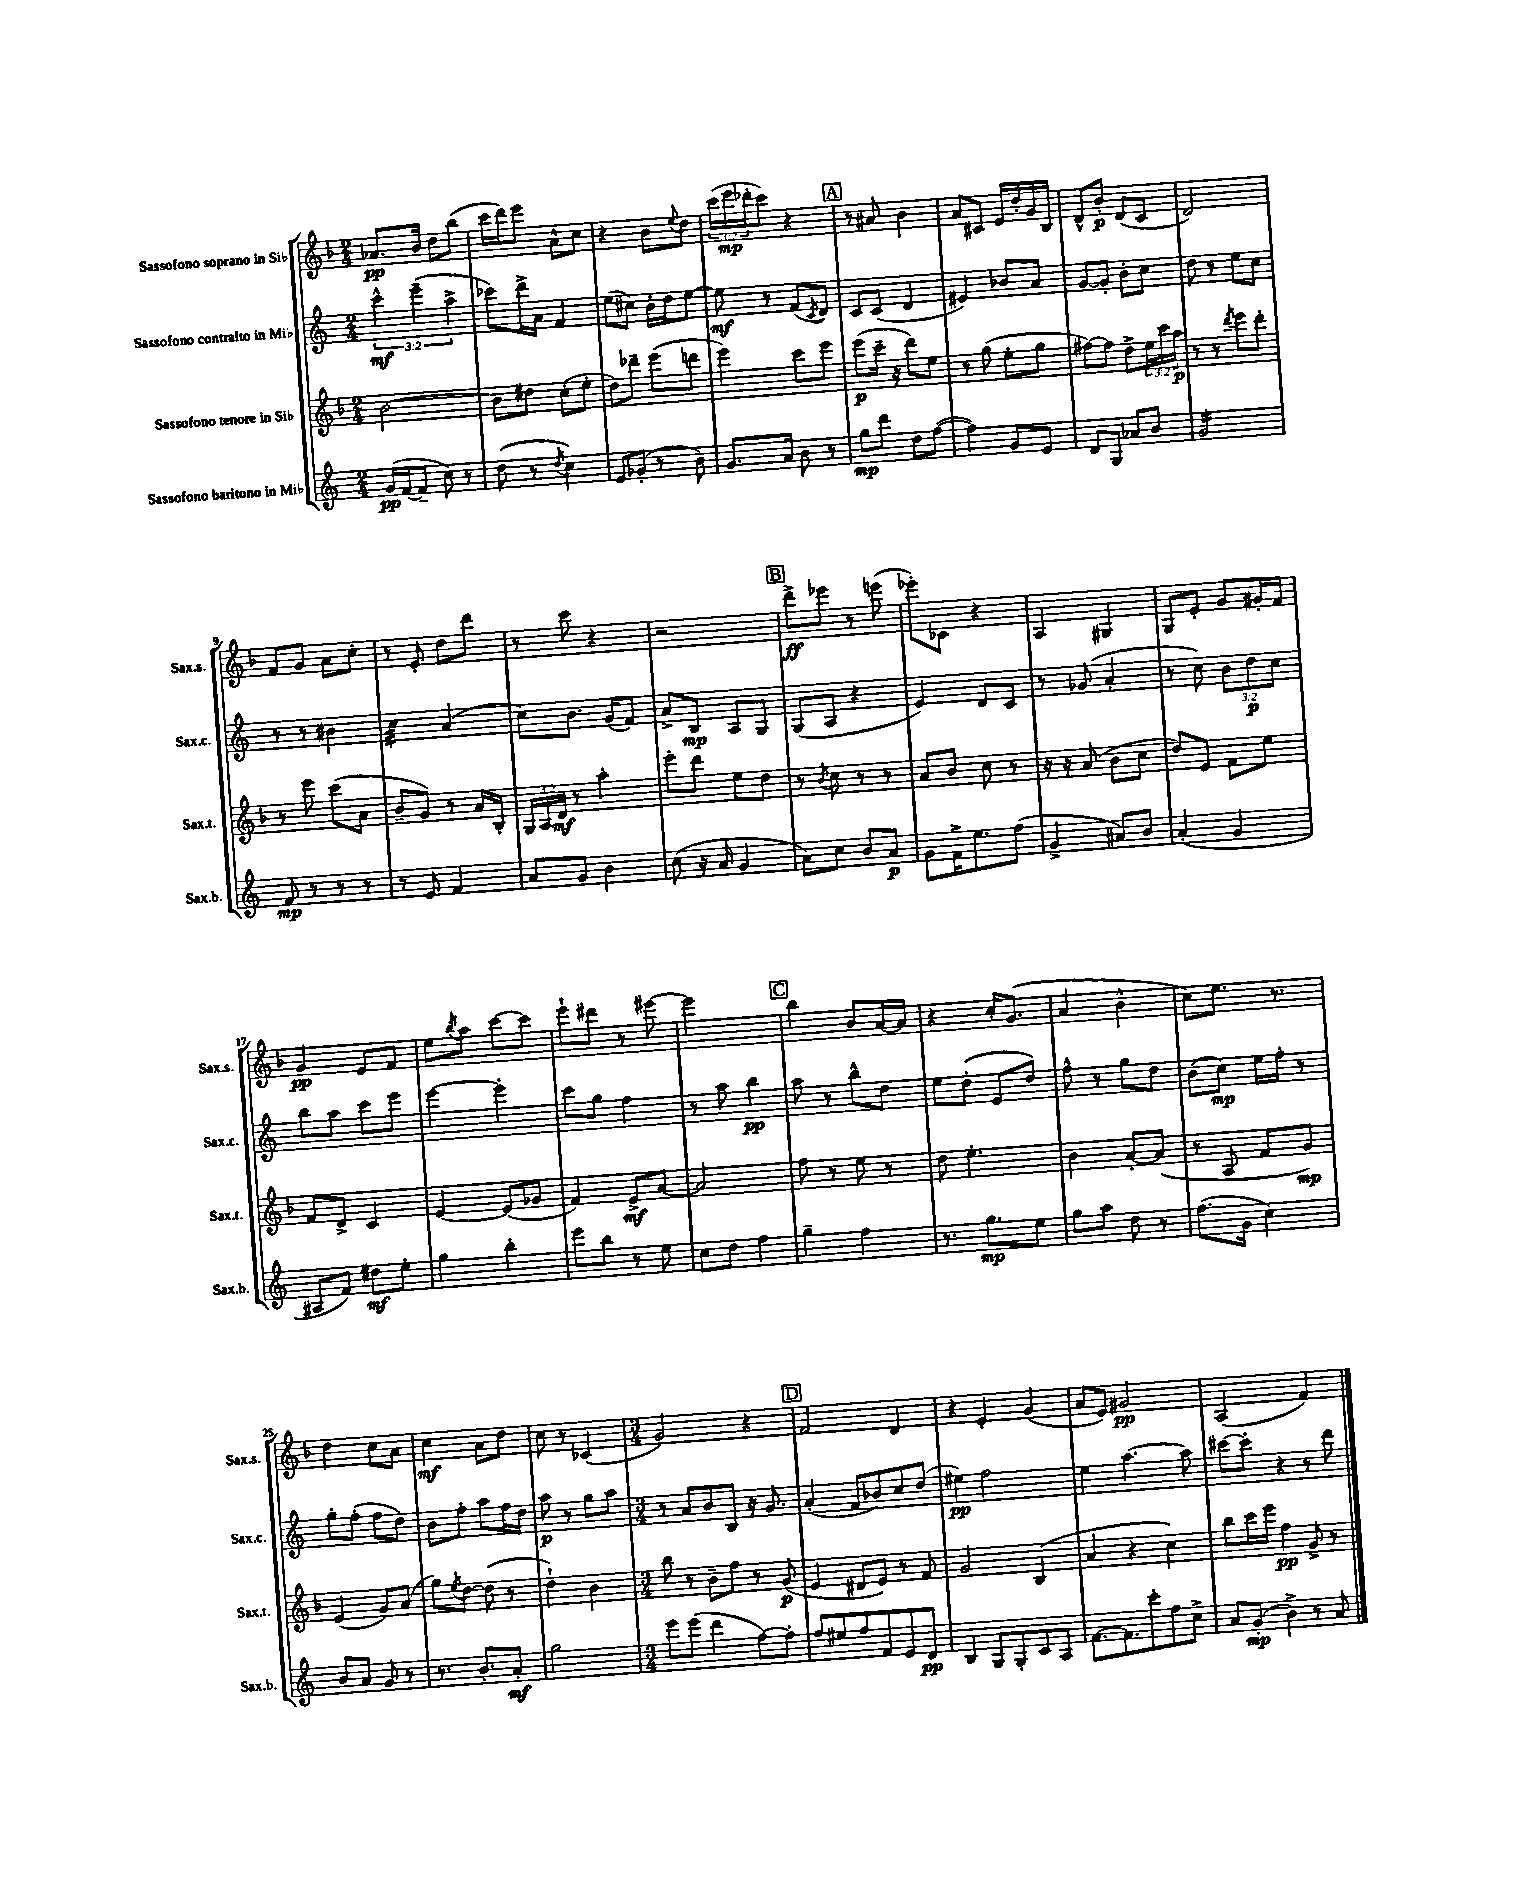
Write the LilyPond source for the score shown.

<<
\new StaffGroup <<
\new Staff = "s0" \with { instrumentName = "Sassofono soprano in Sib" shortInstrumentName = "Sax.s." } {
    \clef treble \key f \major \numericTimeSignature \time 2/4 \override Staff.TupletNumber.text = #tuplet-number::calc-fraction-text
    aes'8.\pp bes'16 d''8 bes''8( |
    c'''16 d'''16) e'''8 a'8-^ c''8 |
    r4 bes'8 \appoggiatura { e''8 } d''8 |
    \tuplet 3/2 { c'''16( e'''16\mp des'''16-. } c'''8) r4 |
    \mark \markup { \box "A" } r8 ais'8 bes'4 |
    a'8 cis'8 e'16 d''16-. g'16 bes16 |
    d'8-^ bes'8-.\p d'8( c'8 |
    d'2) |
    f'8 g'8 a'8 c''8-. |
    r8 e'8-. d''8 d'''8 |
    r8 c'''8 r4 |
    r2 |
    \mark \markup { \box "B" } d'''8->\ff ees'''8 r8 e'''8( |
    ees'''8-.) ces'8 r4 |
    a4 gis4 |
    g8 e'8-. g'8 gis'16-. f'16 |
    g'4\pp e'8 f'8 |
    e''8 \acciaccatura { bes''8 } a''8 c'''8~ c'''8 |
    e'''8-! dis'''8 r8 eis'''8~ |
    eis'''2 |
    \mark \markup { \box "C" } bes''4 bes'8 a'16~ a'16 |
    r4 c''16-. g'8.( |
    a'4 bes'4-^ |
    c''8) e''8. r8. |
    d''4 c''8 a'8 |
    c''4\mf a'8 d''8 |
    c''8 r8 ces'4( |
    \numericTimeSignature \time 3/4 g'2) r4 |
    \mark \markup { \box "D" } f'2 d'4 |
    r4 e'4-. g'4( |
    a'8 e'8) gis'2\pp |
    a2( f'4) \bar "|." |
}
\new Staff = "s1" \with { instrumentName = "Sassofono contralto in Mib" shortInstrumentName = "Sax.c." } {
    \clef treble \key c \major \numericTimeSignature \time 2/4 \override Staff.TupletNumber.text = #tuplet-number::calc-fraction-text
    \tuplet 3/2 { c'''4-^\mf e'''4--( a''4-> } |
    ces'''8) d'''16-> a'16 f'4 |
    e''8( cis''8) b'16-. d''16 e''8~ |
    e''8\mf r8 f'8( \acciaccatura { c'8 } d'8) |
    \mark \markup { \box "A" } c'8 c'8( d'4 |
    eis'4) bes'8 a'8 |
    g'8~ g'8-. b'8-. c''8 |
    d''8 r8 e''8 c''8 |
    r8 r8 bis'4 |
    c''4:32 a'4( |
    c''8) b'8. g'16( f'8) |
    a'8-> b8\mp a8 g8 |
    \mark \markup { \box "B" } g8( a8 r4 |
    e'4) d'8 c'8 |
    r8 ges'8( a'4-. |
    r8 c''8) \tuplet 3/2 { b'8 d''8\p c''8 } |
    b''8 a''8 c'''8 e'''8 |
    e'''4~ e'''4-. |
    c'''8 g''8 f''4 |
    r8 a''8 b''4\pp |
    \mark \markup { \box "C" } a''8 r8 b''8-^ d''8 |
    e''8 d''8-.( e'8 d''8) |
    f''8-^ r8 g''8 d''8 |
    b'8( c''8\mp) e''16 f''16-. r8 |
    g''8-. f''8-.( f''8 d''8) |
    b'8 f''8-. a''8 f''16 d''16 |
    a''8\p r8 g''8 a''8 |
    \numericTimeSignature \time 3/4 r8 a'8 b'8 b8 r16 g'8. |
    \mark \markup { \box "D" } a'4-.( f'8 bes'8) c''8 d''8( |
    eis''4\pp) f''2 |
    e''4 a''4.~ a''8 |
    cis'''8~ cis'''8-. r4 r8 d'''8 \bar "|." |
}
\new Staff = "s2" \with { instrumentName = "Sassofono tenore in Sib" shortInstrumentName = "Sax.t." } {
    \clef treble \key f \major \numericTimeSignature \time 2/4 \override Staff.TupletNumber.text = #tuplet-number::calc-fraction-text
    bes'2~ |
    bes'8 dis''8 c''8-.( e''8-. |
    d''8) des'''8-- e'''8( d'''8 |
    e'''4) c'''8 e'''8 |
    \mark \markup { \box "A" } e'''8\p( c'''16-- r16 d'''8) e''8 |
    r8 g''8( e''8-. g''8 |
    fis''8~) fis''8 d''8-> \tuplet 3/2 { e''16 c'''16 a''16\p } |
    r8 r8 \acciaccatura { d'''8 } e'''8 d'''8-. |
    r8 e'''8 c'''8( a'8 |
    bes'8-- g'8) r8 a'16 bes16-. |
    \tuplet 3/2 { g16 a16 d'16\mf } r8 a''4-. |
    e'''8-. d'''8 e''8 d''8 |
    \mark \markup { \box "B" } r8 \acciaccatura { bes'8 } c''8 r8 r8 |
    a'8 bes'8 c''8 r8 |
    r16 r16 a'8( bes'8 c''8 |
    d''8) e'8 f'8 e''8 |
    f'8 d'8-> c'4 |
    e'4~ e'8( ges'8 |
    f'4) e'8->\mf a'8~ |
    a'2 |
    \mark \markup { \box "C" } f''8 r8 e''8 r8 |
    d''8 e''4.-. |
    bes'4 a'8~-. a'8( |
    r8 a8 f'8 g'8\mp) |
    e'4( g'8) a'8( |
    g''8) \acciaccatura { e''8 } d''8~ d''8( r8 |
    d''4-!) bes'4 |
    \numericTimeSignature \time 3/4 bes''8 r8 bes'8-- f''8 r8 g'8\p( |
    \mark \markup { \box "D" } e'4 dis'8 e'8) r8 f'8 |
    g'2 bes4( |
    a'4 r4 c''4) |
    bes''8 c'''16 e'''16 f''4\pp g'8-> r8 \bar "|." |
}
\new Staff = "s3" \with { instrumentName = "Sassofono baritono in Mib" shortInstrumentName = "Sax.b." } {
    \clef treble \key c \major \numericTimeSignature \time 2/4
    g'16\pp( f'16~ f'8-- c''8) r8 |
    d''8( r8 \acciaccatura { d''8 } c''4) |
    e'8 ges'8-.( r8 b'8) |
    g'8. a'16 b'8 r8 |
    \mark \markup { \box "A" } g''8\mp d'''8 d''8 f''8~( |
    f''4) g'8 e'8 |
    d'8 g8 aes'8 b'8 |
    g'2:16 |
    f'8\mp r8 r8 r8 |
    r8 e'8 f'4 |
    a'8 g'8 b'4 |
    c''8( r16 a'16 g'4 |
    \mark \markup { \box "B" } a'8) c''8 b'8 a'8\p |
    g'8 f'16-> e''8. f''8( |
    g'4-> ais'8) b'8 |
    a'4-.( g'4 |
    ais8 f'8) dis''8\mf e''8-. |
    g''4 b''4-. |
    e'''8 b''8 r8 e''8 |
    c''8 d''8 f''4 |
    \mark \markup { \box "C" } g''4-- f''4 |
    r8. g''8.\mp e''8 |
    g''8 a''8 d''8 r8 |
    f''8.( g'16 c''4) |
    b'8 a'8 g'8 r8 |
    r8. b'8.-. a'8-.\mf |
    g''2 |
    \numericTimeSignature \time 3/4 e'''8 e'''8( d'''4 f''8~) f''8-. |
    \mark \markup { \box "D" } f''8 eis''8 f''8 f'8 e'8 d'8\pp |
    b4 g8 g8-. c'8 a8 |
    f'8.~ f'8. c'''8-. f''8 c''8-> |
    a'8 g'8-.\mp( b'4->) r8 a'8 \bar "|." |
}
>>
>>
